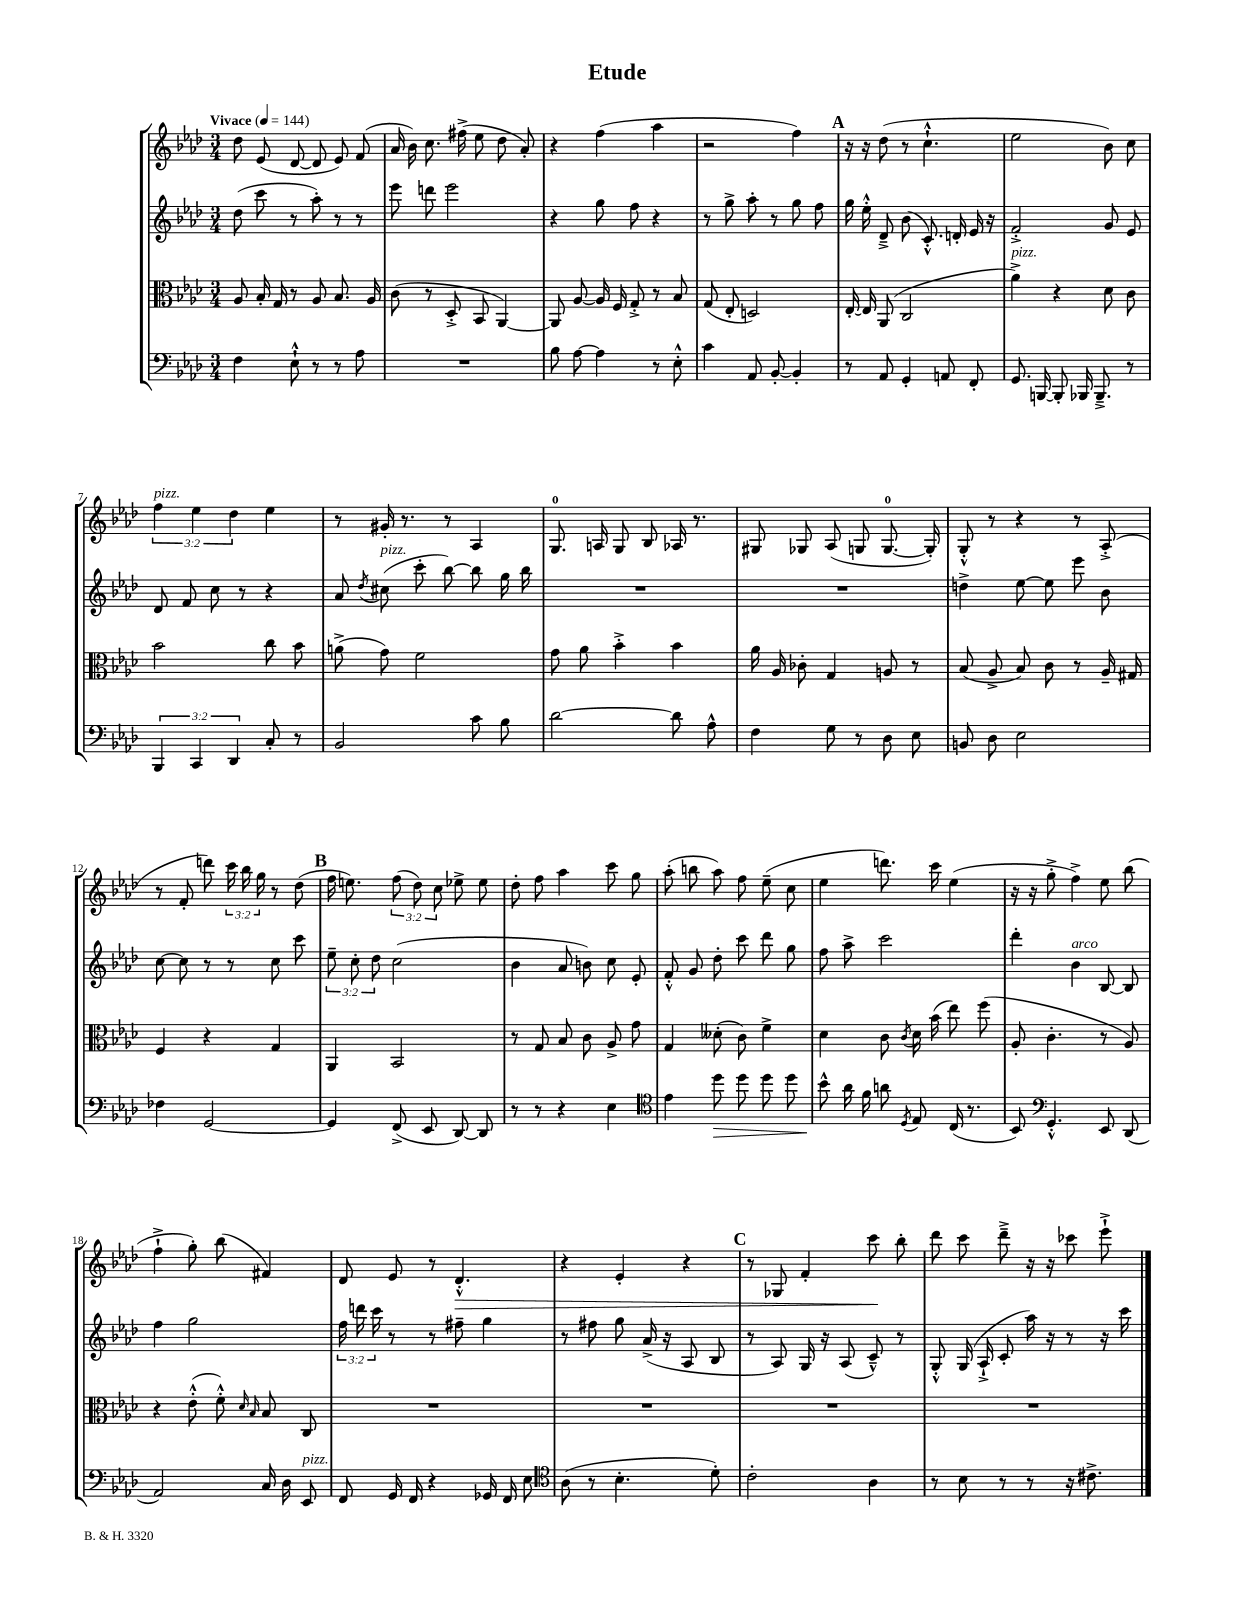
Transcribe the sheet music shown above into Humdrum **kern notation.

**kern	**dynam	**kern	**kern	**kern	**dynam
*part4	*part4	*part3	*part2	*part1	*part1
*staff4	*staff4	*staff3	*staff2	*staff1	*staff1
*clefF4	*	*clefC3	*clefG2	*clefG2	*
*k[b-e-a-d-]	*	*k[b-e-a-d-]	*k[b-e-a-d-]	*k[b-e-a-d-]	*
*M3/4	*	*M3/4	*M3/4	*M3/4	*
*MM144	*	*MM144	*MM144	*MM144	*
=1	=1	=1	=1	=1	=1
!	!	!	!	!LO:TX:a:B:t=Vivace	!
4F\	.	8A-/	(8dd-\	8dd-\	.
.	.	16B-'/	8ccc\	(8e-/	.
.	.	16G/	.	.	.
8E-`^^\	.	8r	8r	[8d-/	.
8r	.	8A-/	8aa-'\)	8d-/]	.
8r	.	8.B-/	8r	8e-/)	.
8A-\	.	.	8r	(8f/	.
.	.	16A-/	.	.	.
=2	=2	=2	=2	=2	=2
2.r	.	(8c\	8eee-\	16a-/	.
.	.	.	.	16b-\)	.
.	.	8r	8dddn\	8.cc\	.
.	.	8D-'^/	2eee-\	.	.
.	.	.	.	(16ff#X^\	.
.	.	8BB-/	.	8ee-\	.
.	.	[4AA-/)	.	8dd-\	.
.	.	.	.	8a-'/)	.
=3	=3	=3	=3	=3	=3
8B-\	.	8AA-/]	4r	4r	.
[8A-\	.	[8A-/	.	.	.
4A-\]	.	16A-/]	8gg\	(4ff\	.
.	.	16F/	.	.	.
.	.	8G'^/	8ff\	.	.
8r	.	8r	4r	4aa-\	.
8E-'^^\	.	8B-/	.	.	.
=4	=4	=4	=4	=4	=4
4c\	.	(8G/	8r	2r	.
.	.	8E-'/	8gg^\	.	.
8AA-/	.	2Dn/)	8aa-'\	.	.
[8BB-'/	.	.	8r	.	.
4BB-'/]	.	.	8gg\	4ff\)	.
.	.	.	8ff\	.	.
!!LO:REH:place=s1:t=A
=5	=5	=5	=5	=5	=5
8r	.	[16E-'/	16gg\	16r	.
.	.	16E-/]	16ee-'^^\	16r	.
8AA-/	.	(8AA-/	8d-~^/	(8dd-\	.
4GG'/	.	2C/	(8b-\	8r	.
.	.	.	8.c'^^/)	4.cc`^^\	.
8AAn/	.	.	.	.	.
.	.	.	16dn'/	.	.
8FF'/	.	.	16e-/	.	.
.	.	.	16r	.	.
=6	=6	=6	=6	=6	=6
!	!	!LO:TX:a:i:t=pizz.	!	!	!
8.GG/	.	4a-^\)	2f'^/	2ee-\	.
[16BBBn/	.	.	.	.	.
8BBB'/]	.	4r	.	.	.
16BBB-X/	.	.	.	.	.
8.BBB-~^/	.	.	.	.	.
.	.	8d-\	8g/	8b-\)	.
8r	.	8c\	8e-/	8cc\	.
!!LO:LB:g=z
=7	=7	=7	=7	=7	=7
!	!	!	!	!LO:TX:a:i:t=pizz.	!
6BBB-/	.	2b-\	8d-/	6ff\	.
.	.	.	8f/	.	.
6CC/	.	.	.	6ee-\	.
.	.	.	8cc\	.	.
6DD-/	.	.	.	6dd-\	.
.	.	.	8r	.	.
8C'/	.	8cc\	4r	4ee-\	.
8r	.	8b-\	.	.	.
=8	=8	=8	=8	=8	=8
2BB-/	.	(8an^\	8a-/	8r	.
.	.	.	8qdd-/	.	.
!	!	!	!LO:TX:a:i:t=pizz.	!	!
.	.	8g\)	(8cc#X\	16g#X'/	.
.	.	.	.	8.r	.
.	.	2f\	8ccc'\	.	.
.	.	.	[8bb-\)	8r	.
8c\	.	.	8bb-\]	4A-/	.
8B-\	.	.	16gg\	.	.
.	.	.	16bb-\	.	.
=9	=9	=9	=9	=9	=9
[2d-\	.	8g\	2.r	8.G/	.
.	.	8a-\	.	.	.
.	.	.	.	16An/	.
.	.	4b-'^\	.	8G/	.
.	.	.	.	8B-/	.
8d-\]	.	4b-\	.	16A-X/	.
.	.	.	.	8.r	.
8A-^^\	.	.	.	.	.
=10	=10	=10	=10	=10	=10
4F\	.	16a-\	2.r	8G#X/	.
.	.	16A-/	.	.	.
.	.	8c-X'\	.	8G-X/	.
8G\	.	4G/	.	(8A-/	.
8r	.	.	.	8Gn/	.
8D-\	.	8An/	.	[8.G/	.
8E-\	.	8r	.	.	.
.	.	.	.	16G'/])	.
=11	=11	=11	=11	=11	=11
8BBn/	.	(8B-/	4ddn^\	8G'^^/	.
8D-\	.	8A-^/	.	8r	.
2E-\	.	8B-/)	[8ee-\	4r	.
.	.	8c\	8ee-\]	.	.
.	.	8r	8eee-\	8r	.
.	.	16A-~/	8b-\	(8A-'^/	.
.	.	16G#X/	.	.	.
!!LO:LB:g=z
=12	=12	=12	=12	=12	=12
4F-X\	.	4F/	[8cc\	8r	.
.	.	.	8cc\]	8f'/	.
[2GG/	.	4r	8r	8dddn\)	.
.	.	.	8r	24ccc\	.
.	.	.	.	24bb-\	.
.	.	.	.	24gg\	.
.	.	4G/	8cc\	8r	.
.	.	.	8ccc\	(8dd-\	.
!!LO:REH:place=s1:t=B
=13	=13	=13	=13	=13	=13
4GG/]	.	4AA-/	12ee-~\	16ff\	.
.	.	.	.	8.een\)	.
.	.	.	12cc'\	.	.
.	.	.	12dd-\	.	.
(8FF^/	.	2BB-/	(2cc\	(12ff\	.
.	.	.	.	12dd-\)	.
8EE-/	.	.	.	.	.
.	.	.	.	12cc\	.
[8DD-/)	.	.	.	8ee-X^\	.
8DD-/]	.	.	.	8ee-\	.
=14	=14	=14	=14	=14	=14
8r	.	8r	4b-\	8dd-'\	.
8r	.	8G/	.	8ff\	.
4r	.	8B-/	8a-/	4aa-\	.
.	.	8c\	8bn\)	.	.
4E-\	.	8A-^/	8cc\	8ccc\	.
.	.	8g\	8e-'/	8gg\	.
=15	=15	=15	=15	=15	=15
*clefC4	*	*	*	*	*
4e-\	.	4G/	8f'^^/	(8aa-'\	.
.	.	.	8g/	8bbn\	.
!	!LO:HP:b	!	!	!	!
8dd-\	>	(8d--X'\	8dd-'\	8aa-\)	.
8dd-\	.	8c\)	8ccc\	8ff\	.
8dd-\	.	4f^\	8ddd-\	(8ee-~\	.
8dd-\	.	.	8gg\	8cc\	.
=16	=16	=16	=16	=16	=16
8b-^^\	.	4d-\	8ff\	4ee-\	.
16a-\	]	.	8aa-^\	.	.
16f\	.	.	.	.	.
8an\	.	8c\	2ccc\	8.dddn\)	.
8qD-/	.	8qc/	.	.	.
8E-/	.	16d-\	.	.	.
.	.	(16b-\	.	16ccc\	.
(16C/	.	8ee-\)	.	(4ee-\	.
8.r	.	.	.	.	.
.	.	(8ff\	.	.	.
=17	=17	=17	=17	=17	=17
8BB-/)	.	8A-'/	4ddd-'\	16r	.
.	.	.	.	16r	.
*clefF4	*	*	*	*	*
4.GG'^^/	.	4.c'\	.	8gg'^\	.
!	!	!	!LO:TX:a:i:t=arco	!	!
.	.	.	4b-\	4ff^\)	.
8EE-/	.	8r	[8B-/	8ee-\	.
(8DD-/	.	8A-/)	8B-/]	(8bb-\	.
!!LO:LB:g=z
=18	=18	=18	=18	=18	=18
2AA-/)	.	4r	4ff\	4ff`^\	.
.	.	(8e-'^^\	2gg\	8gg'\)	.
.	.	8f'^^\)	.	(8bb-\	.
.	.	16qqd-/	.	.	.
.	.	16qqB-/	.	.	.
16C/	.	8B-/	.	4f#X/)	.
16D-\	.	.	.	.	.
!LO:TX:a:i:t=pizz.	!	!	!	!	!
8EE-/	.	8C/	.	.	.
=19	=19	=19	=19	=19	=19
8FF/	.	2.r	24ff\	8d-/	.
.	.	.	24dddn\	.	.
.	.	.	24ccc\	.	.
16GG/	.	.	8r	8e-/	.
16FF/	.	.	.	.	.
4r	.	.	8r	8r	.
!	!	!	!	!	!LO:HP:b
.	.	.	8ff#X~\	4.d-'^^/	>
16GG-X/	.	.	4gg\	.	.
16FF/	.	.	.	.	.
8E-\	.	.	.	.	.
=20	=20	=20	=20	=20	=20
*clefC4	*	*	*	*	*
(8A-\	.	2.r	8r	4r	.
8r	.	.	8ff#X\	.	.
4.B-'\	.	.	8gg\	4e-'/	.
.	.	.	(16a-^/	.	.
.	.	.	16r	.	.
.	.	.	8A-/	4r	.
8d-'\)	.	.	8B-/	.	.
!!LO:REH:place=s1:t=C
=21	=21	=21	=21	=21	=21
2c'\	.	2.r	8r	8r	.
.	.	.	8A-/)	8G-X/	.
.	.	.	16G/	4f'/	.
.	.	.	16r	.	.
.	.	.	(8A-/	.	.
4A-\	.	.	8c~^^/)	8ccc\	.
.	.	.	8r	8bb-'\	]
=22	=22	=22	=22	=22	=22
8r	.	2.r	8G'^^/	8ddd-\	.
8B-\	.	.	(16G/	8ccc\	.
.	.	.	16A-`^/	.	.
8r	.	.	8c'/	8ddd-~^\	.
8r	.	.	16aa-\)	16r	.
.	.	.	16r	16r	.
16r	.	.	8r	8ccc-X\	.
8.c#X^\	.	.	.	.	.
.	.	.	16r	8eee-`^\	.
.	.	.	16ccc\	.	.
==	==	==	==	==	==
*-	*-	*-	*-	*-	*-
